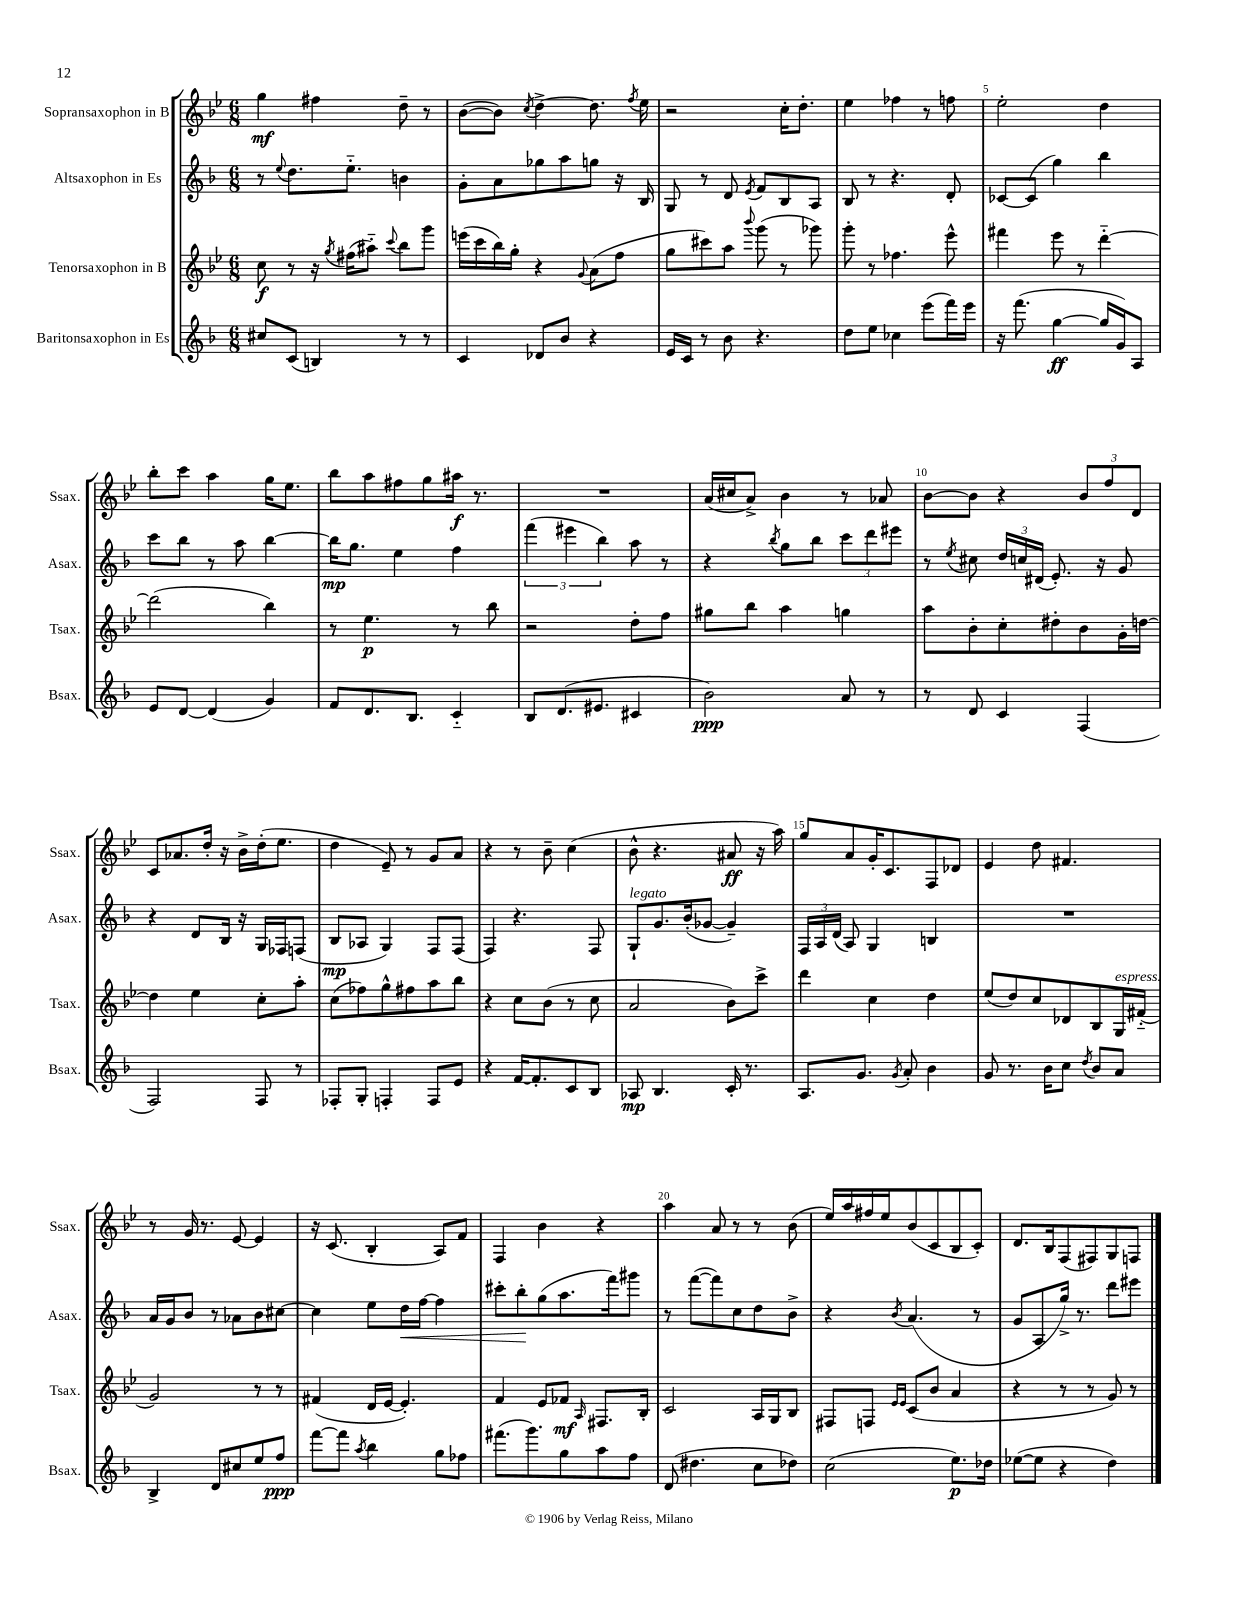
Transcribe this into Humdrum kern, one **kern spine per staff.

**kern	**kern	**kern	**kern
*staff4	*staff3	*staff2	*staff1
*clefG2	*clefG2	*clefG2	*clefG2
*k[b-]	*k[b-e-]	*k[b-]	*k[b-e-]
*M6/8	*M6/8	*M6/8	*M6/8
8cc#	8cc	8r	4gg
.	.	8qqee	.
(8c	8r	8.dd	.
4B)	16r	.	4ff#
.	8qgg	.	.
.	(16ff#	8.ee'~	.
.	8aa#'~)	.	.
.	8qqccc	.	.
8r	8bb-	4b	8dd~
8r	8ggg	.	8r
=	=	=	=
4c	(16eee	8g'	([8b-
.	16ccc	.	.
.	16bb-)	8a	8b-])
.	16gg'	.	.
.	.	.	8qcc
8d-	4r	8gg-	[4dd^
8b-	.	8aa	.
.	8qqg	.	.
4r	(8a	8gg	8.dd]
.	8ff	16r	.
.	.	.	8qff
.	.	16B-	16ee-
=	=	=	=
16e	8gg	8G	2r
16c	.	.	.
8r	8ccc#)	8r	.
8b-	8aa	8d	.
.	8qqbbb-	8qe	.
4.r	(8ggg	8f	.
.	8r	8B-	16cc'
.	.	.	8.dd'
.	8ggg-)	8A	.
=	=	=	=
8dd	8ggg'	8B-	4ee-
8ee	8r	8r	.
4cc-	4.ff-	4.r	4ff-
(8eee	.	.	8r
16fff)	8eee-^^	8d'	8ff
16eee	.	.	.
=	=	=	=
16r	4fff#	[8c-	2ee-'
(8.fff	.	.	.
.	.	(8c-]	.
[4gg	8eee-	4gg)	.
.	8r	.	.
16gg]	[4ddd'~	4bb-	4dd
16g)	.	.	.
8A	.	.	.
=	=	=	=
8e	(2ddd]	8ccc	8bb-'
[8d	.	8bb-	8ccc
(4d]	.	8r	4aa
.	.	8aa	.
4g)	4bb-)	[4bb-	16gg
.	.	.	8.ee-
=	=	=	=
8f	8r	16bb-]	8bb-
.	.	8.gg	.
8.d	4.ee-	.	8aa
.	.	4ee	8ff#
8.B-	.	.	.
.	.	.	8gg
4c'~	8r	4ff	16aa#
.	.	.	8.r
.	8bb-	.	.
=	=	=	=
8B-	2r	(6fff	2.r
(8.d	.	.	.
.	.	6eee#	.
8.e#	.	.	.
.	.	6bb-)	.
4c#	8dd'	8aa	.
.	8ff	8r	.
=	=	=	=
2b-)	8gg#	4r	(16a
.	.	.	16cc#
.	8bb-	.	8a^)
.	.	8qbb-	.
.	4aa	8gg	4b-
.	.	8bb-	.
8a	4gg	12ccc	8r
.	.	12ddd	.
8r	.	.	8a-
.	.	12eee#	.
=	=	=	=
8r	8aa	8r	[8b-
.	.	8qee	.
8d	8b-'	8cc#	8b-]
4c	8cc'	24dd	4r
.	.	24cc	.
.	.	(24d#	.
.	8dd#'	8.e')	.
(4F	8b-	.	12b-
.	.	16r	.
.	.	.	12ff
.	16g'	8g	.
.	.	.	12d
.	[16dd	.	.
=	=	=	=
2F)	4dd]	4r	8c
.	.	.	8.a-
.	4ee-	8d	.
.	.	.	16dd'
.	.	16B-	16r
.	.	16r	16b-^
8F	8cc'	16G	(16dd'
.	.	16F-	8.ee-
8r	8aa'	(8F	.
=	=	=	=
8F-'	(8cc	8B-	4dd
8G'	8ff-)	8A-	.
4F'	8gg^^	4G)	8e-~)
.	8ff#	.	8r
8F	8aa	8F	8g
8e	8bb-	(8F	8a
=	=	=	=
4r	4r	4F)	4r
[16f	8cc	4.r	8r
8.f']	.	.	.
.	(8b-	.	8b-~
8c	8r	.	(4cc
8B-	8cc	8F	.
=	=	=	=
8A-	2a	8G`	8b-^^
4.B-	.	8.g	4.r
.	.	(16b-'	.
.	.	[8g-	.
16c'	8b-)	4g-~])	8a#
8.r	.	.	.
.	8ccc^	.	16r
.	.	.	16aa)
=	=	=	=
8.A	4ddd	24F	8gg
.	.	24A	.
.	.	(24d	.
.	.	8A)	8a
8.g	.	.	.
.	4cc	4G	16g'
.	.	.	8.c
8qg	.	.	.
8a'	.	.	.
4b-	4dd	4B	8F
.	.	.	8d-
=	=	=	=
8g	(8ee-	2.r	4e-
8.r	8dd)	.	.
.	8cc	.	8dd
16b-	.	.	.
8cc	8d-	.	4.f#
8qdd	.	.	.
8b-	8B-	.	.
8a	16G	.	.
.	(16f#'~	.	.
=	=	=	=
4B-^	2g)	16a	8r
.	.	16g	.
.	.	8b-	16g
.	.	.	8.r
8d	.	8r	.
8cc#	.	8a-	[8e-
8ee	8r	8b-	4e-]
8ff	8r	[8cc#	.
=	=	=	=
[8fff	(4f#	4cc#]	16r
.	.	.	(8.c
8fff]	.	.	.
8qaa	.	.	.
4bb-	16d	8ee	4B-'
.	[16e-	.	.
.	4.e-'])	16dd	.
.	.	[16ff	.
8gg	.	4ff]	8A)
8ff-	.	.	8f
=	=	=	=
(8.fff#	4f	8ccc#'	4F
.	.	8bb-'	.
8.ggg)	.	.	.
.	8e-	(8gg	4b-
8gg	8f-	8.aa	.
.	16qqA	.	.
8aa	8.F#	.	4r
.	.	16fff)	.
8ff	.	8ggg#	.
.	16B-'	.	.
=	=	=	=
(8d	2c	8r	4aa
4.dd#	.	([8fff	.
.	.	8fff])	8a
.	.	8cc	8r
8cc	16A	8dd	8r
.	16G	.	.
8dd-)	8B-	8b-^	(8b-
=	=	=	=
(2cc	8F#	4r	16ee-)
.	.	.	16aa
.	8F	.	16ff#
.	.	.	16ee-
.	16qqe-	.	.
.	16qqe-	8qb-	.
.	(8c	(4.a	(8b-
.	8b-	.	8c
8.ee)	4a	.	8B-
.	.	8r	8c')
16dd-	.	.	.
=	=	=	=
([8ee-	4r	8g	8.d
8ee-]	.	8A'	.
.	.	.	16B-
4r	8r	16gg^)	(8F
.	.	8.r	.
.	8r	.	8F#)
4dd)	8g)	8ddd	8G
.	8r	8eee#	8F
==	==	==	==
*-	*-	*-	*-
